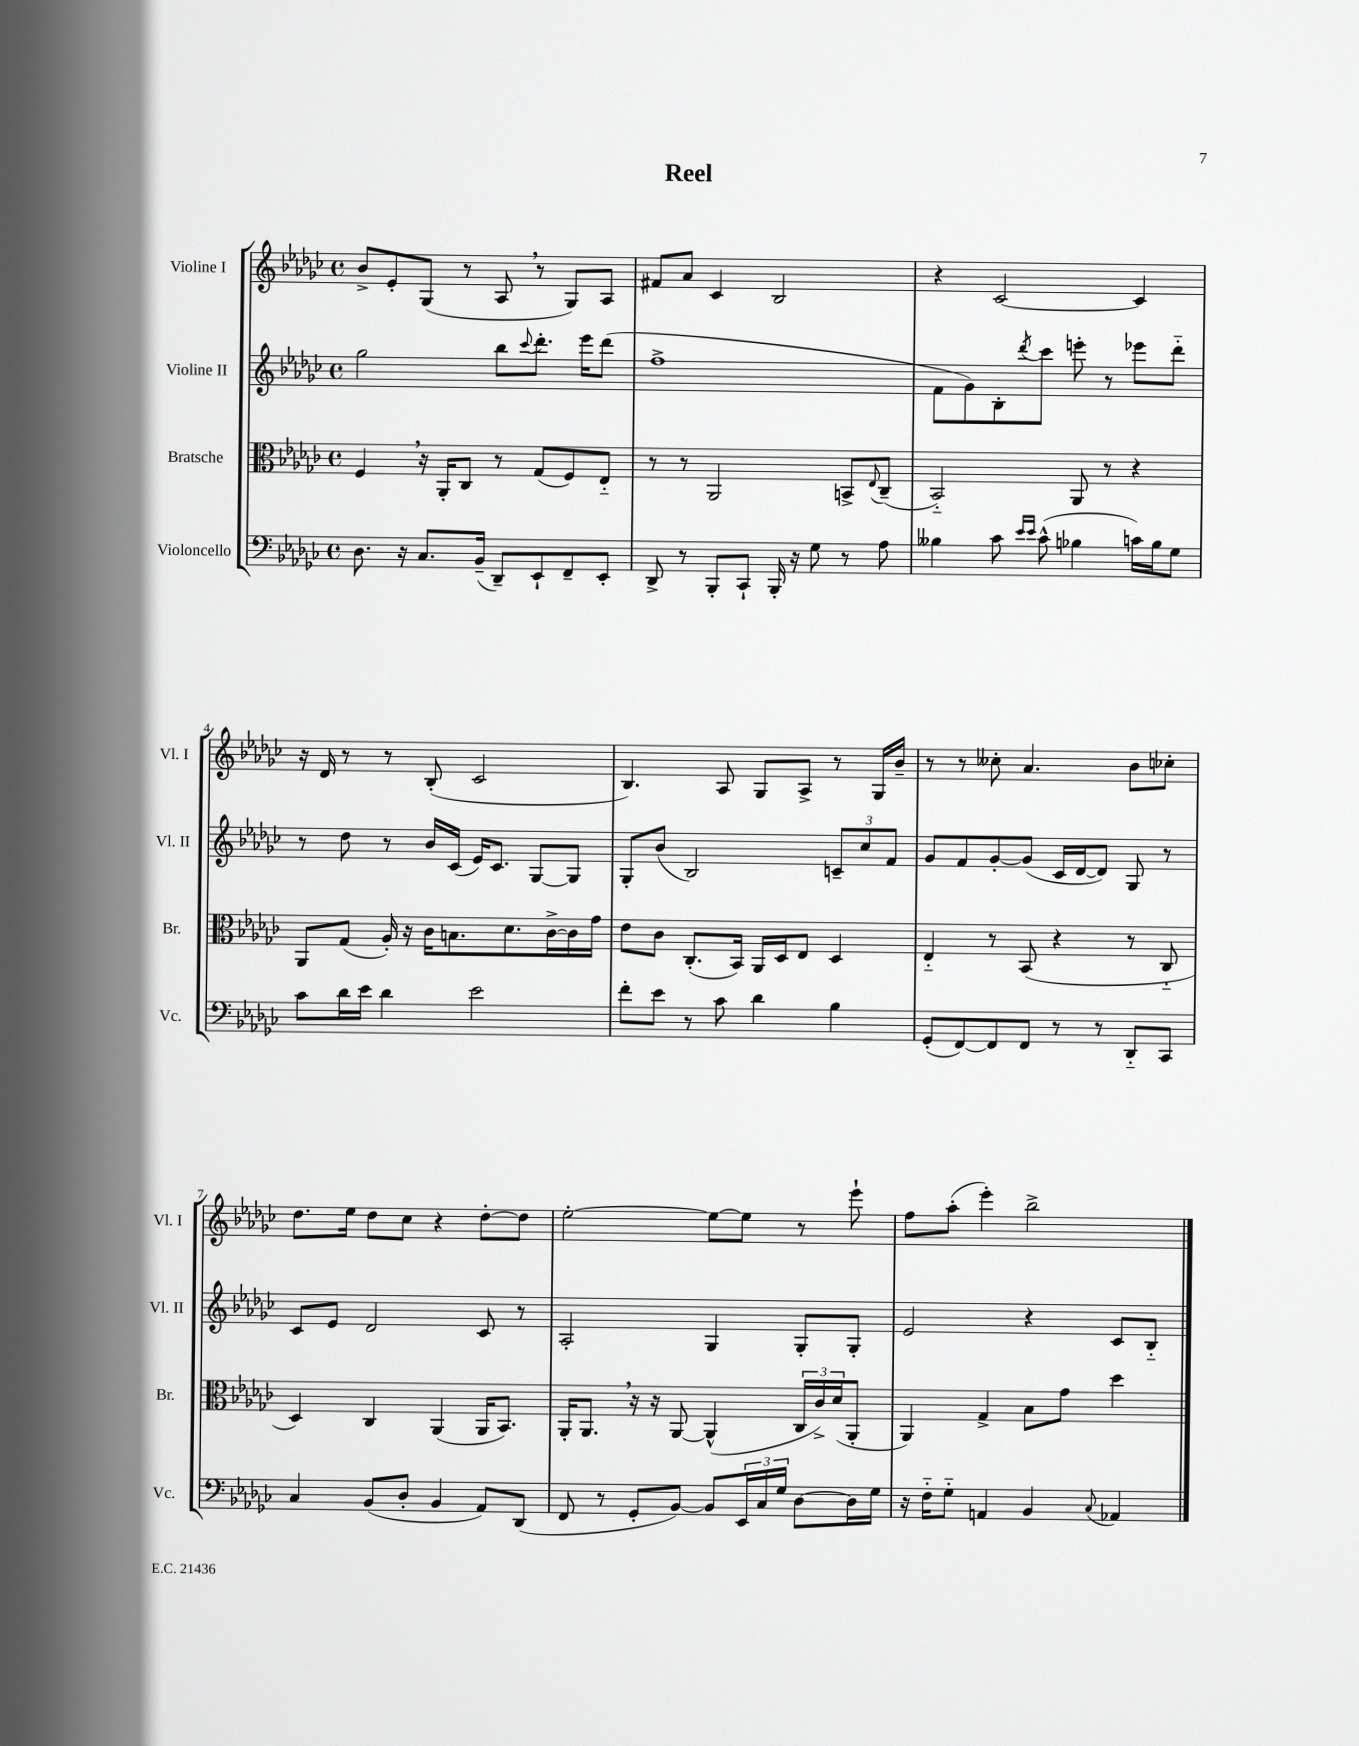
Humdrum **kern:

**kern	**kern	**kern	**kern
*staff4	*staff3	*staff2	*staff1
*clefF4	*clefC3	*clefG2	*clefG2
*k[b-e-a-d-g-c-]	*k[b-e-a-d-g-c-]	*k[b-e-a-d-g-c-]	*k[b-e-a-d-g-c-]
*M4/4	*M4/4	*M4/4	*M4/4
*met(c)	*met(c)	*met(c)	*met(c)
8.D-	4F	2gg-	8b-^
.	.	.	8e-'
16r	.	.	.
8.C-	16r	.	(8G-
.	16AA-'	.	.
.	8C-	.	8r
(16BB-~	.	.	.
8DD-~)	8r	8bb-	8A-
.	.	8qqccc-	.
8EE-`	(8G-	8.ddd-'	8r
8FF~	8F)	.	8G-)
.	.	16eee-	.
8EE-'	8E-'~	(8ddd-	8A-
=	=	=	=
8DD-^	8r	1ff^	8f#
8r	8r	.	8a-
8BBB-'	2AA-	.	4c-
8CC-`	.	.	.
16BBB-'	.	.	2B-
16r	.	.	.
8G-	.	.	.
8r	8BB^	.	.
.	8qqE-	.	.
8A-	(8C-~	.	.
=	=	=	=
4B--	2BB-'~)	8f	4r
.	.	8g-)	.
8c-	.	8B-'	[2c-
16qqe-	.	.	.
16qqe-	.	8qddd-	.
(8c-^^	.	8ccc-	.
4B-	8AA-	8eee'	.
.	8r	8r	.
16c)	4r	8eee-	4c-]
16B-	.	.	.
8G-	.	8ddd-'~	.
=	=	=	=
8c-	8AA-	8r	16r
.	.	.	16d-
16d-	(8G-	8dd-	8r
16e-	.	.	.
4d-	16A-')	8r	8r
.	16r	.	.
.	16c-	16b-	(8B-'
.	8.B	(16c-	.
2e-	.	16e-)	2c-
.	.	8.c-	.
.	8.d-	.	.
.	.	[8G-	.
.	[16c-^	.	.
.	16c-]	8G-]	.
.	16g-	.	.
=	=	=	=
8f'	8e-	8G-'	4.B-)
8e-	8c-	(8b-	.
8r	(8.C-'	2B-)	.
8c-	.	.	8A-
.	16BB-)	.	.
4d-	16AA-	.	8G-
.	16D-	.	.
.	8E-	.	8A-^
4B-	4D-	12c~	8r
.	.	12cc-	.
.	.	.	16G-
.	.	12f	.
.	.	.	16b-~
=	=	=	=
(8GG-'	4E-'~	8g-	8r
[8FF)	.	8f	8r
8FF]	8r	[8g-'	8cc--'
8FF	(8BB-	(8g-]	4.a-
8r	4r	16c-	.
.	.	[16d-	.
8r	.	8d-])	.
8DD-'~	8r	8G-	8b-
8CC-	8C-'~	8r	8cc-'
=	=	=	=
4C-	4D-)	8c-	8.dd-
.	.	8e-	.
.	.	.	16ee-
(8BB-	4C-	2d-	8dd-
8D-'	.	.	8cc-
4BB-	(4AA-	.	4r
8AA-)	16AA-	8c-	[8dd-'
.	8.BB-)	.	.
(8DD-	.	8r	8dd-]
=	=	=	=
8FF	16AA-'	2A-'	[2ee-'
.	8.AA-	.	.
8r	.	.	.
8GG-'	16r	.	.
.	16r	.	.
[8BB-)	[8AA-	.	.
8BB-]	(4AA-^^]	4G-	8ee-_
24EE-	.	.	8ee-]
24C-	.	.	.
24G-	.	.	.
[8D-	24C-	8G-'	8r
.	24c-^)	.	.
.	(24d-	.	.
16D-]	8AA-'	8G-'	8eee-`
16G-	.	.	.
=	=	=	=
16r	4AA-)	2e-	8ff
16F'~	.	.	.
8G-'~	.	.	(8aa-'
4AA	4G-^	.	4eee-')
4BB-	8B-	4r	2bb-^
.	8g-	.	.
8qqC-	.	.	.
4AA-	4dd-	8c-	.
.	.	8B-'~	.
==	==	==	==
*-	*-	*-	*-
